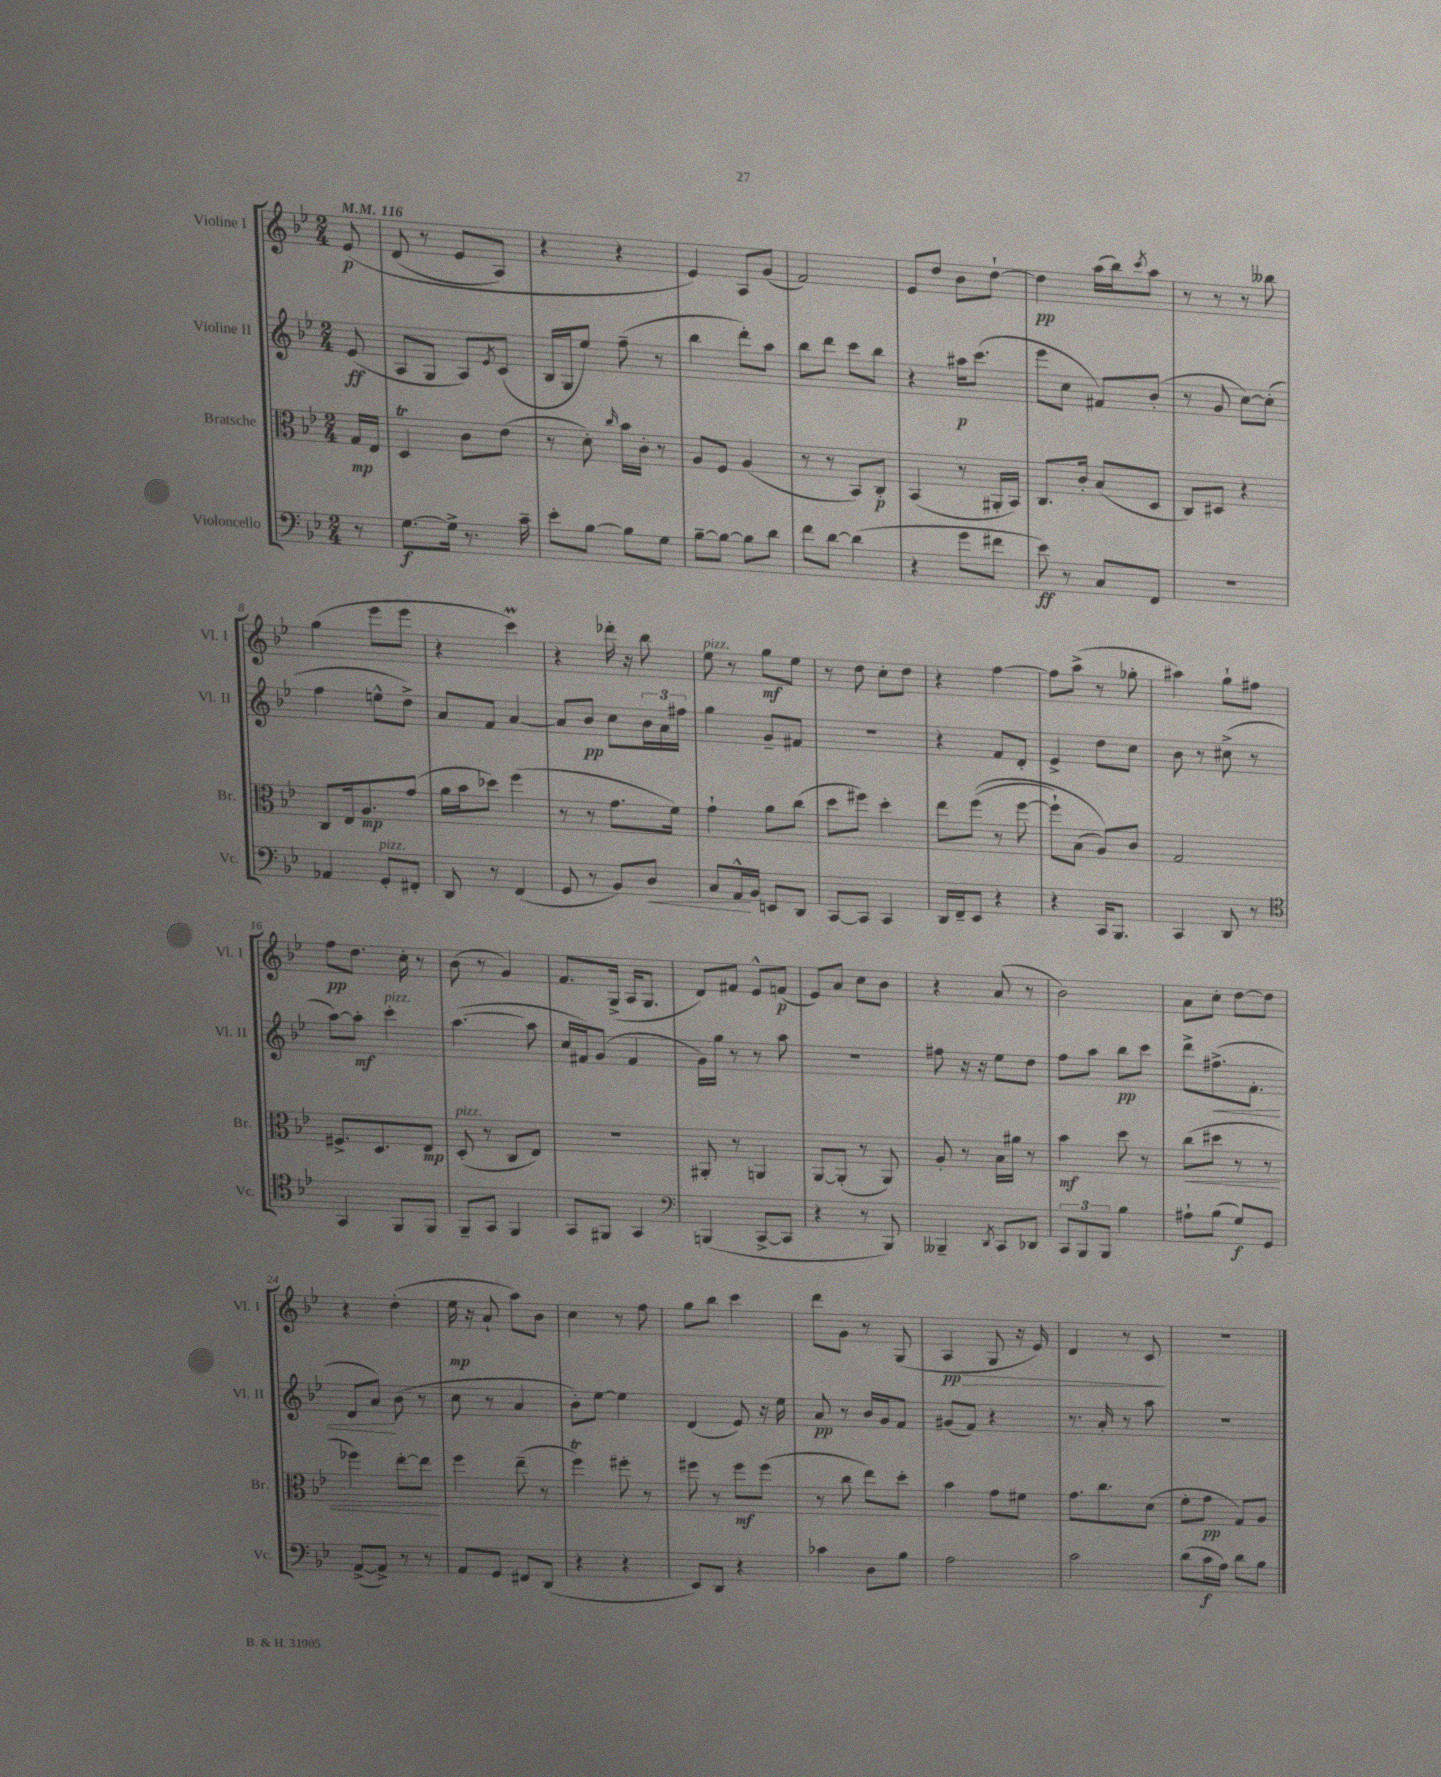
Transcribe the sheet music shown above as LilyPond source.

<<
\new StaffGroup <<
\new Staff = "s0" \with { instrumentName = "Violine I" shortInstrumentName = "Vl. I" } {
    \clef treble \key bes \major \numericTimeSignature \time 2/4 \partial 8 \tempo 4 = 116
    ees'8\p\( |
    d'8( r8 ees'8 a8) |
    r4 r4 |
    ees'4\) a8 g'8( |
    f'2) |
    ees'8 d''8 bes'8 d''8~-! |
    d''4\pp a''16( bes''16) \acciaccatura { c'''8 } a''8 |
    r8 r8 r8 beses''8 |
    g''4( ees'''8 ees'''8 |
    r4 c'''4\prall) |
    r4 des'''16-. r16 bes''8 |
    ees''8^\markup { \italic "pizz." } r8 g''8\mf ees''8 |
    r8 d''8 c''8-. d''8 |
    r4 f''4~ |
    f''8 a''8->( r8 ges''8-. |
    ais''4) g''8-! fis''8 |
    f''8\pp d''8. c''16-. r8 |
    bes'8( r8 g'4) |
    f'8. g16->( a16 g8. |
    d'8) fis'8 ees'8-^ f'8\p( |
    ees'8) a'8 c''8 bes'8 |
    r4 a'8( r8 |
    bes'2) |
    a'8 c''8-. d''8~ d''8 |
    r4 d''4-.( |
    ees''16\mp r16 a'8-! a''8) bes'8 |
    c''4 r8 f''8 |
    g''8 bes''8 c'''4 |
    d'''8 g'8 r8 g8( |
    a4\pp\> g8 r16 ees'16) |
    d'4 r8 c'8\! |
    R2 \bar "|." |
}
\new Staff = "s1" \with { instrumentName = "Violine II" shortInstrumentName = "Vl. II" } {
    \clef treble \key bes \major \numericTimeSignature \time 2/4 \partial 8
    ees'8\ff( |
    a8 g8 a8) \acciaccatura { ees'8 } c'8( |
    bes16 g16 ees''8) f''8--( r8 |
    bes''4 d'''8-.) a''8 |
    bes''8 d'''8 c'''8 bes''8 |
    r4 ais''16\p c'''8.( |
    ees'''8 c''8 fis'8) bes'8-.( |
    r8 g'8 c''8~) c''8-.( |
    f''4 e''8-^ d''8->) |
    a'8 f'8 a'4~ |
    a'8 bes'8\pp c''8 \tuplet 3/2 { bes'16 a'16 fis''16 } |
    g''4 g'8-- fis'8 |
    R2 |
    r4 f'8 d'8-. |
    ees'4-> d''8 c''8 |
    bes'8 r8 cis''8->( r8 |
    a''8~) a''8-.\mf c'''4-.^\markup { \italic "pizz." } |
    a''4.~( a''8 |
    c''16 fis'16) g'8( fis'4 |
    g'16) g''16 r8 r8 a''8 |
    R2 |
    fis''8 r16 r16 ees''8 d''8 |
    f''8 a''8 bes''8\pp c'''8 |
    d'''8-> fis''8.->\<( f'8.-. |
    d'8 a'8\!) bes'8( r8 |
    c''8 r8 a'4 |
    bes'8-.) ees''8~ ees''4 |
    d'4( ees'8) r16 ees''16 |
    a'8\pp r8 bes'16 g'16 f'8 |
    gis'8( f'8) r4 |
    r8. a'16-. r8 a''8 |
    R2 \bar "|." |
}
\new Staff = "s2" \with { instrumentName = "Bratsche" shortInstrumentName = "Br." } {
    \clef alto \key bes \major \numericTimeSignature \time 2/4 \partial 8
    g16\mp ees16 |
    d4\trill c'8 ees'8( |
    r8 d'8-.) \grace { c''16 } bes'16 c'16-. r8 |
    a8 f8 a4( |
    r8 r8 bes,8) c8-.\p |
    bes,4( r8 ais,16-. bes,16) |
    c8. c'16-. bes8( d8 |
    c8) dis8 r4 |
    c8 ees16 a8.\mp g'8( |
    a'16 bes'16 des''8) f''4( |
    r8 r8 g'8. f'16) |
    g'4-! a'8 c''8( |
    d''8 fis''8) d''4-. |
    ees''8 f''8(\( r8 f''8~ |
    f''8-!) bes8( a8)\) c'8 |
    g2 |
    fis8.-> d8. ees8\mp |
    d8-.^\markup { \italic "pizz." }( r8 c8 ees8) |
    R2 |
    ais,8-. r8 a,4 |
    a,8~ a,8-.( r8 a,8) |
    a8-. r8 bes16 ais'16 r8 |
    bes'4\mf d''8 r8 |
    c''8\<( dis''8 r8 r8 |
    fes''4) ees''8~-. ees''8\! |
    f''4 ees''8--( r8 |
    f''4\trill) fis''8-. r8 |
    fis''8 r8 fis''8\mf fis''8( |
    r8 c''8 ees''8) d''8-. |
    bes'4 g'8 fis'8 |
    g'8. c''8. d'8( |
    f'8-. g'8\pp g8) a8 \bar "|." |
}
\new Staff = "s3" \with { instrumentName = "Violoncello" shortInstrumentName = "Vc." } {
    \clef bass \key bes \major \numericTimeSignature \time 2/4 \partial 8
    r8 |
    g8.~\f g16-> r8. c'16-- |
    ees'8-. bes8~ bes8 g8 |
    bes8~-- bes8~ bes8 d'8 |
    f'8 d'8~ d'4( |
    r4 g'8 fis'8 |
    ees'8\ff) r8 c8 f,8 |
    R2 |
    aes,4 g,8-.^\markup { \italic "pizz." } fis,8-. |
    d,8 r8 f,4( |
    g,8 r8 bes,8) d8\< |
    c8 a,16-^\! bes,16 e,8 d,8 |
    c,8~ c,8 c,4 |
    d,16 f,16-- ees,8 r4 |
    r4 c,16 bes,,8. |
    c,4 d,8 r8 |
    \clef tenor g,4 f,8 f,8 |
    f,8-- g,8 f,4 |
    g,8 fis,8 g,4 |
    \clef bass b,,4( c,8~-> c,8 |
    r4 r8 bes,,8) |
    beses,,4-- \acciaccatura { d,8 } c,8 des,8 |
    \tuplet 3/2 { c,8 bes,,8 bes,,8 } bes4 |
    ais8-! bes8( g8\f) g,8 |
    a,8~->( a,8->) r8 r8 |
    a,8 g,8 fis,8 d,8( |
    r4 r4 |
    ees,8) d,8 r4 |
    ces'4 d8 bes8 |
    a2 |
    c'2 |
    d'8( c'16\f a16) d'8 bes8 \bar "|." |
}
>>
>>
